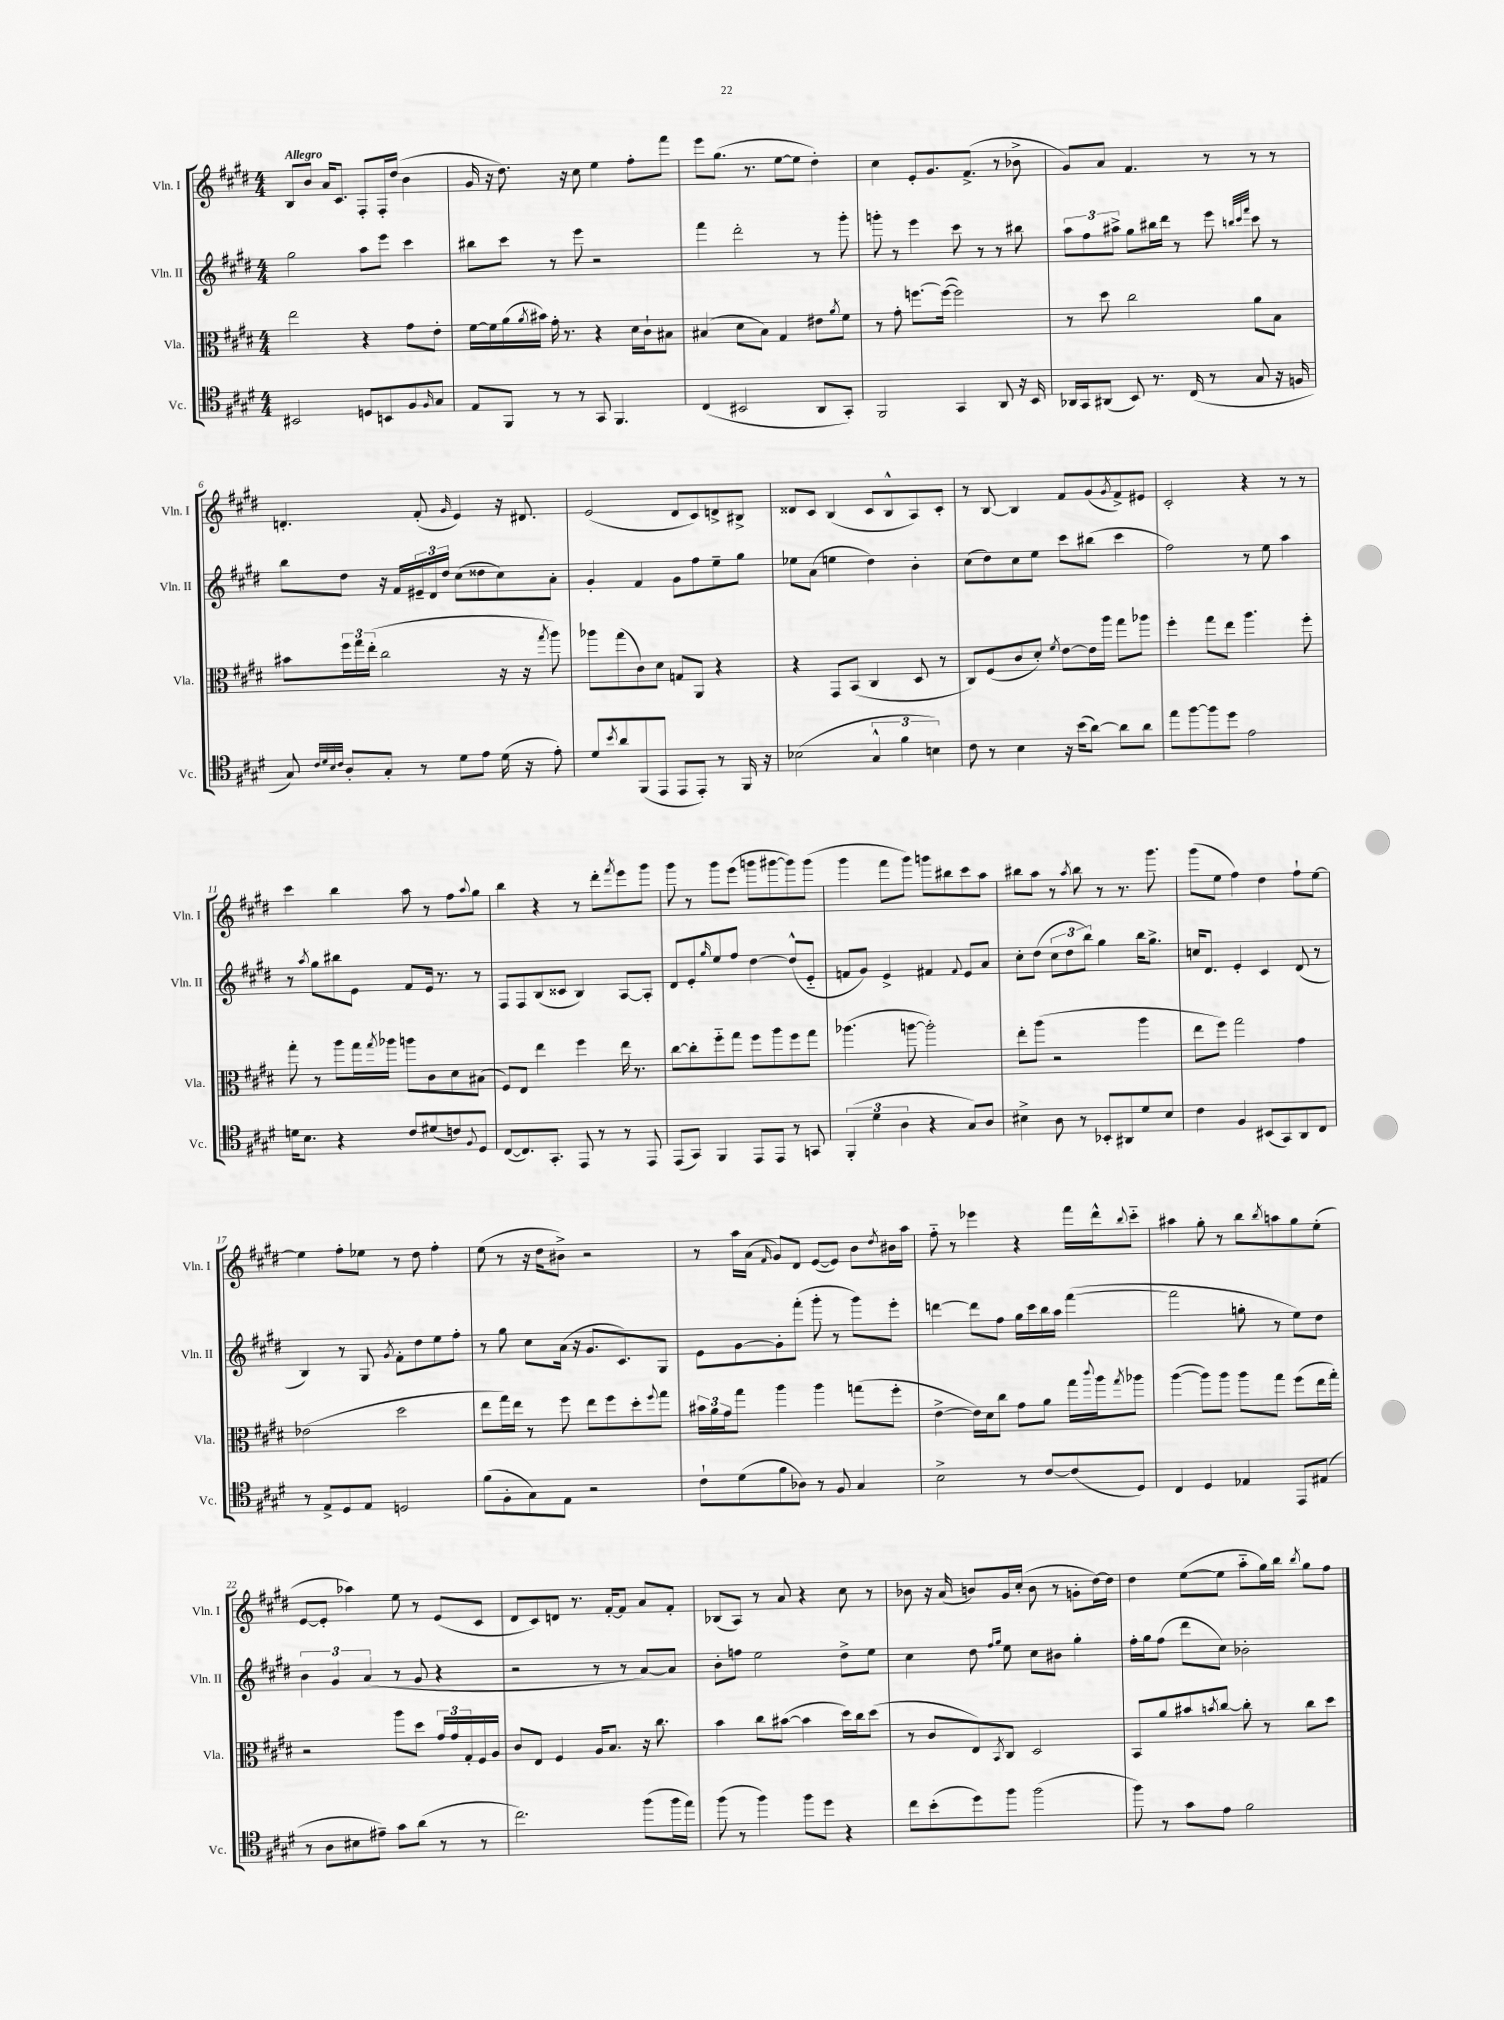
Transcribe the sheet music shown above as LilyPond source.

<<
\new StaffGroup <<
\new Staff = "s0" \with { instrumentName = "Vln. I" shortInstrumentName = "Vln. I" } {
    \clef treble \key e \major \numericTimeSignature \time 4/4 \tempo "Allegro"
    b8 b'8 a'16 cis'8. fis8-. fis16-. dis''16( b'4 |
    gis'16 r16 dis''8.) r16 cis''8 e''4 fis''8-. fis'''8 |
    e'''8 gis''8.( r8. e''8~ e''8 dis''4-.) |
    cis''4 e'8-. gis'8. fis'8.->( r8 bes'8-> |
    gis'8) a'8 fis'4. r8 r8 r8 |
    d'4.-. fis'8-.( \grace { gis'16 } e'4) r16 dis'8. |
    e'2( dis'8 cis'8) d'8-> bis8-> |
    disis'8 cis'8 b4( cis'8 b8-^ a8) cis'8-. |
    r8 b8~ b4 fis'8 gis'8( \acciaccatura { gis'8 } fis'8->) eis'8 |
    cis'2-. r4 r8 r8 |
    cis'''4 b''4 a''8 r8 fis''8 \appoggiatura { a''8 } gis''8 |
    b''4 r4 r8 dis'''8-. \acciaccatura { fis'''8 } e'''8 gis'''8 |
    gis'''8 r8 gis'''8 e'''8( g'''8 gis'''8~ gis'''8) gis'''8( |
    gis'''4 fis'''8 gis'''8) g'''8 bis''8 cis'''8 a''8 |
    bis''8 a''8 r8 \acciaccatura { a''8 } bis''8 r8 r8. gis'''8. |
    gis'''8( e''8 fis''4) dis''4 fis''8-! e''8~ |
    e''4 fis''8-. ees''8 r8 dis''8 fis''4-. |
    e''8( r8 r16 dis''16 bis'8->) r2 |
    r8 a''16 a'16( \grace { fis'16 } gis'8) dis'8 e'8~( e'8) b'8 \acciaccatura { dis''8 } bis'16 a''16 |
    fis''8-_ r8 ees'''4 r4 fis'''16 dis'''16-^ \appoggiatura { b''8 } cis'''8-_ |
    ais''4 gis''8-. r8 b''8 \acciaccatura { b''8 } a''8 gis''8 e''8-.( |
    e'8~ e'8-. aes''4) e''8 r8 e'8( cis'8 |
    dis'8 cis'8) d'8 r8. fis'16~-. fis'8 a'8 fis'8-. |
    bes8( a8) r8 a'8 r4 cis''8 r8 |
    bes'8 r16 a'16( b'8) gis'16 cis''16-.( b'8 r8 g'8-. dis''16~) dis''16 |
    dis''4 e''8~( e''8 a''8-_ gis''16) b''16 \acciaccatura { b''8 } gis''8 fis''8 \bar "|." |
}
\new Staff = "s1" \with { instrumentName = "Vln. II" shortInstrumentName = "Vln. II" } {
    \clef treble \key e \major \numericTimeSignature \time 4/4
    gis''2 a''8 e'''8 cis'''4 |
    bis''8 cis'''8 r8 e'''8 r2 |
    fis'''4 dis'''2-. r8 gis'''8-. |
    g'''8-. r8 e'''4 cis'''8 r8 r8 bis''8 |
    \tuplet 3/2 { a''8 fis''8 ais''8-> } gis''8 bis''16 dis'''16 r8 e'''8 \grace { b''32 cis'''32 fis'''32 } cis'''8 r8 |
    b''8 dis''8 r16 fis'16 \tuplet 3/2 { eis'16-- dis'16 dis''16 } cis''8( disis''8 cis''8) a'8-. |
    gis'4-. fis'4 gis'8 fis''8 e''8-- gis''8 |
    ees''8 a'8( e''4 dis''4) b'4-. |
    cis''8( dis''8) cis''8 e''8 cis'''8 bis''8( cis'''4 |
    fis''2) r8 e''8 a''4 |
    r8 \acciaccatura { a''8 } gis''8 bis''8 e'8 fis'8 e'16 r8. r8 |
    fis8 fis8 b8( cisis'8 b4) a8~ a8-. |
    dis'8 e'8-. \grace { gis''16 } e''8 fis''8 dis''4~ dis''8-^( e'8-_ |
    f'8 gis'8) e'4-> fis'4 \appoggiatura { fis'8 } e'8 a'8 |
    cis''8-. dis''8( \tuplet 3/2 { cis''8 dis''8 b''8) } gis''4 b''16 gis''8.-> |
    c''16 dis'8. e'4-. cis'4 dis'8( r8 |
    b4) r8 gis8 \acciaccatura { gis'8 } fis'8-. dis''8 e''8 fis''8-. |
    r8 gis''8 cis''8 a'16( r16 gis'8. cis'8.) gis8 |
    e'8 gis'8~ gis'8-. fis'''8-.( gis'''8-. r8 gis'''8) e'''8-. |
    d'''4~ d'''8 fis''8 gis''16 cis'''16 b''16 a''16 fis'''4~( |
    fis'''2 g''8-. r8 e''8) dis''8 |
    \tuplet 3/2 { b'4 gis'4 a'4( } r8 gis'8 r4 |
    r2 r8 r8 a'8~) a'8 |
    b'8-. f''8 e''2 dis''8-> e''8 |
    cis''4 dis''8 \grace { fis''16 gis''16 } e''8 cis''8 bis'8 gis''4-. |
    fis''16-. gis''16 fis''8( dis'''8 cis''8) bes'2-. \bar "|." |
}
\new Staff = "s2" \with { instrumentName = "Vla." shortInstrumentName = "Vla." } {
    \clef alto \key e \major \numericTimeSignature \time 4/4
    e''2 r4 gis'8 e'8-. |
    fis'16~ fis'16 a'16( \acciaccatura { a'8 } bis'16) gis'16-. r8. r4 dis'16 cis'16-! bis8 |
    bis4( dis'8 bis8) gis4 eis'8 \acciaccatura { a'8 } fis'8 |
    r8 gis'8-. f''8.~ f''16~( f''2) |
    r8 dis''8 cis''2 a'8 b8 |
    bis'8 \tuplet 3/2 { fis''16 gis''16 e''16-.( } cis''2 r16 r16 \acciaccatura { gis''8 } a''8) |
    aes''8 gis''8( cis'8) dis'8 g8 a,8 r4 |
    r4 gis,8 b,8( cis4 dis8 r8 |
    cis8) fis8( cis'8 dis'8-.) \acciaccatura { fis'8 } e'8~ e'16 a''16 gis''8 aes''8 |
    fis''4-. gis''8 e''8 a''4. fis''8-. |
    gis''8-. r8 a''8 gis''16 \acciaccatura { gis''8 } aes''16 a''8 cis'8 dis'8 bis8( |
    fis8) e8 e''4 fis''4 e''16 r8. |
    cis''8~ cis''8-. fis''8-_ gis''8 fis''8 a''8 fis''8 gis''8 |
    aes''4.( a''8~ a''2-.) |
    e''8-. a''8( r2 a''4 |
    e''8 fis''8) gis''2 gis'4 |
    ees'2( dis''2 |
    e''8 gis''16) e''16 r8 fis''8 e''8 fis''8 dis''8-. \appoggiatura { fis''8 } gis''8 |
    \tuplet 3/2 { bis'16 a'16 gis'16 } gis''8 a''4 a''4 g''8( fis''8-. |
    e'4~-> e'16) dis'16 cis''8 gis'8 a'8 gis''16 \appoggiatura { cis'''8 } a''16 \acciaccatura { gis''8 } aes''8 |
    a''4~( a''8) a''8 a''8 gis''8 fis''8( e''16 gis''16-.) |
    r2 a''8 dis''8 \tuplet 3/2 { gis'16 gis'16 gis16-. } fis16 a16 |
    cis'8 e8 fis4 a16 b8. r16 cis''8. |
    b'4 cis''8 bis'8~( bis'4 dis''16) cis''16 dis''8( |
    r8 cis'8 e8) \acciaccatura { b,8 } cis8 dis2 |
    b,8 a'8 bis'8 \acciaccatura { b'8 } cis''8~ cis''8-. r8 cis''8 dis''8 \bar "|." |
}
\new Staff = "s3" \with { instrumentName = "Vc." shortInstrumentName = "Vc." } {
    \clef tenor \key e \major \numericTimeSignature \time 4/4
    bis,2 d8 b,8 fis8 \grace { fis16 } gis8 |
    e8 fis,8 r8 r8 gis,8 fis,4. |
    cis4( bis,2 a,8 gis,8-.) |
    fis,2 gis,4 a,8 r16 b,16 |
    aes,16 gis,16 ais,8( b,8) r8. cis16( r8 gis8 r16 f16 |
    gis8) \grace { cis'32 dis'32 b32 cis'32 } a8-. gis8-. r8 dis'8 e'8 dis'16( r16 e'8-.) |
    dis'8 \acciaccatura { b'8 } a'8 fis,8( e,8 e,8 e,8-.) r8 fis,16 r16 |
    bes2( \tuplet 3/2 { gis4-^ fis'4 b4) } |
    cis'8 r8 b4 r16 b'16( a'8~) a'8 a'8 |
    e''8 fis''8~ fis''8 dis''8 e'2 |
    d'16 b8. r4 cis'8 dis'8( c'8) \appoggiatura { fis8 } dis8 |
    cis8~( cis8.) gis,8.-. e,8 r8 r8 e,8 |
    e,8( gis,8) fis,4 e,8 e,8 r8 g,8 |
    \tuplet 3/2 { fis,4-.( dis'4 a4 } r4 gis8) a8 |
    bis4-> a8 r8 bes,8-. ais,8 dis'8 bis8 |
    cis'4 fis4 bis,8( gis,8) a,8 cis8 |
    r8 e8-> dis8 e8 d2 |
    fis'8( fis8-. gis8) e8 r2 |
    cis'8-! dis'8( fis'8 aes8) r8 fis8 gis4 |
    b2-> r8 cis'8~ cis'8( dis8) |
    cis4 dis4 ees4 e,8 eis8( |
    r8 a8 bis8 eis'8--) gis'8 a'8( r8 r8 |
    cis''2.) fis''8( fis''16 e''16) |
    fis''8( r8 fis''4) fis''8 dis''8 r4 |
    cis''8 b'8-.( dis''8) fis''8 fis''2( |
    fis''8) r8 gis'8 e'8 fis'2 \bar "|." |
}
>>
>>
